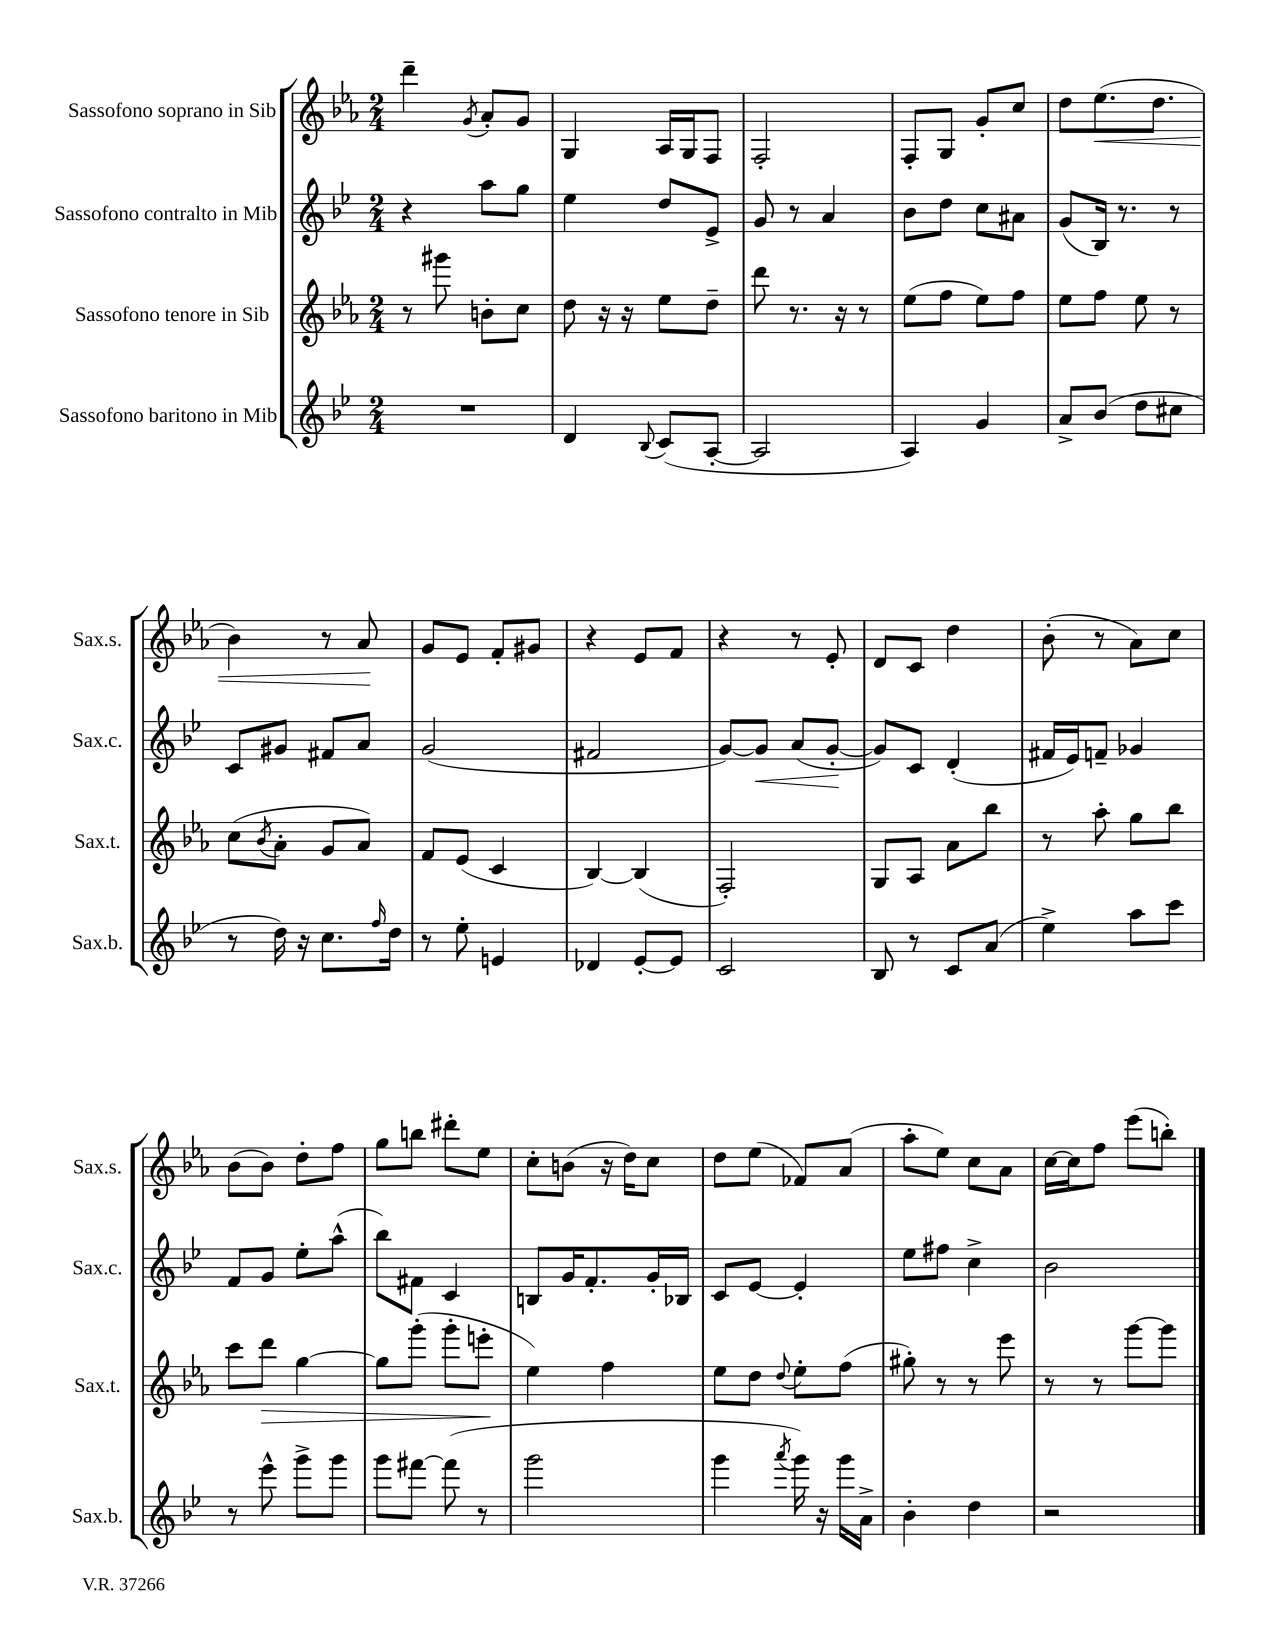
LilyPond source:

<<
\new StaffGroup <<
\new Staff = "s0" \with { instrumentName = "Sassofono soprano in Sib" shortInstrumentName = "Sax.s." } {
    \clef treble \key ees \major \numericTimeSignature \time 2/4
    d'''4-- \acciaccatura { g'8 } aes'8-. g'8 |
    g4 aes16 g16 f8 |
    f2-. |
    f8-. g8 g'8-. c''8 |
    d''8 ees''8.\<( d''8. |
    bes'4) r8 aes'8\! |
    g'8 ees'8 f'8-. gis'8 |
    r4 ees'8 f'8 |
    r4 r8 ees'8-. |
    d'8 c'8 d''4 |
    bes'8-.( r8 aes'8) c''8 |
    bes'8( bes'8) d''8-. f''8 |
    g''8 b''8 dis'''8-. ees''8 |
    c''8-. b'8( r16 d''16) c''8 |
    d''8 ees''8( fes'8) aes'8( |
    aes''8-. ees''8) c''8 aes'8 |
    c''16~ c''16 f''8 ees'''8( b''8-.) \bar "|." |
}
\new Staff = "s1" \with { instrumentName = "Sassofono contralto in Mib" shortInstrumentName = "Sax.c." } {
    \clef treble \key bes \major \numericTimeSignature \time 2/4
    r4 a''8 g''8 |
    ees''4 d''8 ees'8-> |
    g'8 r8 a'4 |
    bes'8 d''8 c''8 ais'8 |
    g'8( bes16) r8. r8 |
    c'8 gis'8 fis'8 a'8 |
    g'2( |
    fis'2 |
    g'8~) g'8\< a'8( g'8~-.\! |
    g'8) c'8 d'4-.( |
    fis'16 ees'16) f'8-- ges'4 |
    f'8 g'8 ees''8-. a''8-^( |
    bes''8) fis'8 c'4 |
    b8 g'16 f'8.-. g'16-. bes16 |
    c'8 ees'8~ ees'4-. |
    ees''8 fis''8 c''4-> |
    bes'2 \bar "|." |
}
\new Staff = "s2" \with { instrumentName = "Sassofono tenore in Sib" shortInstrumentName = "Sax.t." } {
    \clef treble \key ees \major \numericTimeSignature \time 2/4
    r8 gis'''8 b'8-. c''8 |
    d''8 r16 r16 ees''8 d''8-- |
    d'''8 r8. r16 r8 |
    ees''8( f''8 ees''8) f''8 |
    ees''8 f''8 ees''8 r8 |
    c''8( \acciaccatura { bes'8 } aes'8-. g'8 aes'8) |
    f'8 ees'8( c'4 |
    bes4~) bes4( |
    f2-.) |
    g8 aes8 aes'8 bes''8 |
    r8 aes''8-. g''8 bes''8 |
    c'''8 d'''8\> g''4~ |
    g''8 g'''8-.( g'''8-. e'''8-.\! |
    ees''4) f''4 |
    ees''8 d''8 \appoggiatura { d''8 } ees''8-. f''8( |
    gis''8-.) r8 r8 ees'''8 |
    r8 r8 g'''8~ g'''8 \bar "|." |
}
\new Staff = "s3" \with { instrumentName = "Sassofono baritono in Mib" shortInstrumentName = "Sax.b." } {
    \clef treble \key bes \major \numericTimeSignature \time 2/4
    R2 |
    d'4 \appoggiatura { bes8 } c'8( a8~-. |
    a2 |
    a4) g'4 |
    a'8-> bes'8( d''8 cis''8 |
    r8 d''16) r16 c''8. \grace { f''16 } d''16 |
    r8 ees''8-. e'4 |
    des'4 ees'8~-. ees'8 |
    c'2 |
    bes8 r8 c'8 a'8( |
    ees''4->) a''8 c'''8 |
    r8 ees'''8-^ g'''8-> g'''8 |
    g'''8 fis'''8~ fis'''8( r8 |
    g'''2 |
    g'''4 \acciaccatura { a'''8 } g'''16) r16 g'''16 a'16-> |
    bes'4-. d''4 |
    r2 \bar "|." |
}
>>
>>
\layout { \context { \Score \remove "Bar_number_engraver" } }
